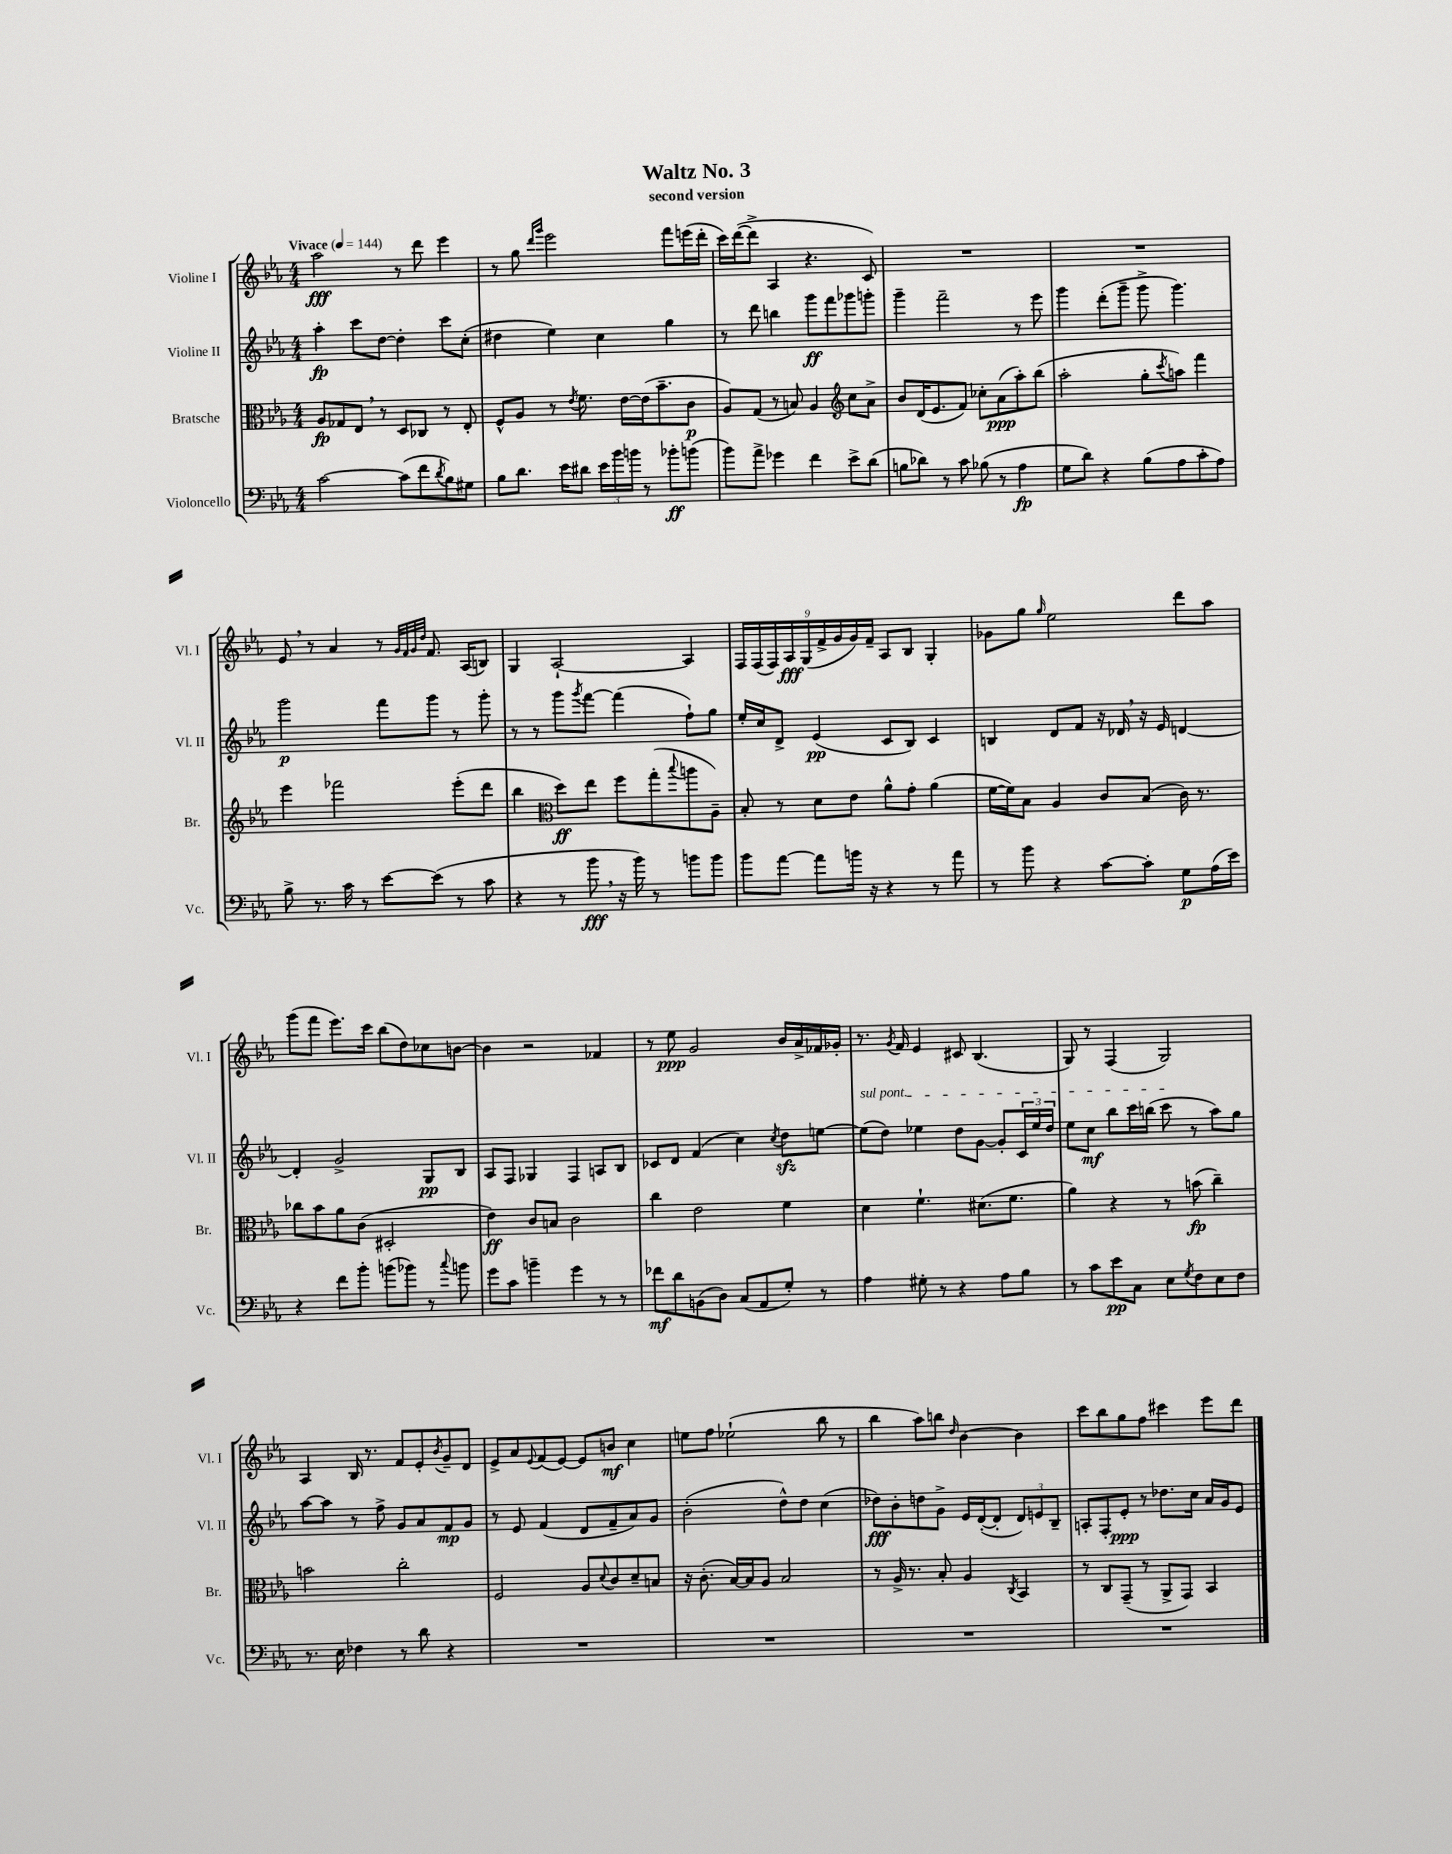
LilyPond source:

\header { title = "Waltz No. 3" subtitle = "second version" }
<<
\new StaffGroup <<
\new Staff = "s0" \with { instrumentName = "Violine I" shortInstrumentName = "Vl. I" } {
    \clef treble \key ees \major \numericTimeSignature \time 4/4 \tempo "Vivace" 4 = 144
    aes''2\fff r8 d'''8 ees'''4 |
    r8 g''8 \grace { d'''16 g'''16 } ees'''2 f'''8 e'''16( d'''16-. |
    c'''16) d'''16~( d'''8-> aes4 r4. c'8) |
    R1 |
    R1 |
    ees'8 \breathe r8 aes'4 r8 \grace { g'32 f'32 g'32 d''32 } f'8. aes16( b8) |
    g4 aes2~-! aes4 |
    \tuplet 9/8 { f16 f16( f16) aes16\fff g16( f'16-> g'16 g'16) f'16-- } aes8 bes8 g4-. |
    ges'8 g''8 \grace { g''16 } ees''2 d'''8 aes''8 |
    g'''8( f'''8 ees'''8.) c'''16 bes''8( d''8) ces''8 b'8~ |
    b'4 r2 fes'4 |
    r8 ees''8\ppp g'2 bes'16 aes'16-> fes'16 ges'16-. |
    r8. \acciaccatura { g'8 } f'16 ees'4 cis'8 bes4.( |
    g8) r8 f4( g2) |
    aes4 bes16 r8. f'8 ees'8-. \acciaccatura { bes'8 } g'8-- d'8 |
    ees'8-> aes'8 \appoggiatura { ees'8 } f'8( ees'8~) ees'8 b'8\mf c''4 |
    e''8 f''8 ees''2-!( bes''8 r8 |
    bes''4 aes''8) b''8 \grace { d''16 } bes'4~ bes'4 |
    c'''8 bes''8 g''8 f''8 cis'''4 ees'''8 d'''8 \bar "|." |
}
\new Staff = "s1" \with { instrumentName = "Violine II" shortInstrumentName = "Vl. II" } {
    \clef treble \key ees \major \numericTimeSignature \time 4/4
    aes''4-.\fp c'''8 d''8~ d''4-. c'''8 c''8-.( |
    dis''4 ees''4) c''4 g''4 |
    r8 d'''8 b''4 g'''8\ff f'''8 ges'''8 g'''8-. |
    g'''4-- f'''2-- r8 ees'''8 |
    g'''4 d'''8-.( g'''8-- g'''8-> g'''4.) |
    g'''2\p f'''8 g'''8 r8 g'''8-. |
    r8 r8 g'''8 \acciaccatura { g'''8 } f'''8~ f'''4( f''8-!) g''8 |
    ees''16-. c''16 d'8-> ees'4\pp( c'8 bes8) c'4 |
    b4 d'8 f'8 r16 des'16 \breathe r16 ees'16 d'4~ |
    d'4-. g'2-> g8\pp bes8 |
    aes8 f8 ges4 f4 a8 bes8 |
    ces'8 d'8 f'4( c''4) \acciaccatura { c''8 } d''8\sfz e''8~ |
    \once \override TextSpanner.bound-details.left.text = \markup { \italic "sul pont." } e''8\startTextSpan( d''8) ees''4 d''8 g'8~ g'8-. \tuplet 3/2 { c'16 ees''16 d''16 } |
    ees''8 c''8\mf bes''8 c'''16 b''16( c'''8\stopTextSpan r8 aes''8) g''8 |
    aes''8~ aes''8 r8 f''8-> g'8 aes'8 f'8\mp g'8 |
    r8 ees'8 f'4( d'8 f'8-- aes'8) g'8 |
    bes'2-.( d''8-^) d''8 c''4( |
    des''8\fff) bes'8-. d''8 g'8-> ees'16 d'16~-.( d'8-. \tuplet 3/2 { d'8) e'8 bes8-- } |
    a8-. f8-. ees'8-.\ppp r8 des''8. c''16 aes'16 g'16 ees'8 \bar "|." |
}
\new Staff = "s2" \with { instrumentName = "Bratsche" shortInstrumentName = "Br." } {
    \clef alto \key ees \major \numericTimeSignature \time 4/4
    aes8\fp ges8 ees8 \breathe r8 d8 ces8 r8 ees8-. |
    f8-^ aes8 r8 \acciaccatura { ees'8 } f'8. ees'16~ ees'16( bes'8.-- c'8\p |
    aes8) g8( r8 b8) aes4 \clef treble c''8 aes'8-> |
    bes'8 d'16( ees'8. f'8) ces''8-. aes'8\ppp( aes''8-.) bes''8( |
    aes''2-. g''8-. \acciaccatura { c'''8 } a''8) f'''4 |
    ees'''4 fes'''2 ees'''8-.( d'''8 |
    bes''4 \clef alto d''8\ff) ees''8 f''8 g''8-.( \appoggiatura { bes''8 } a''8 aes8--) |
    bes8-. r8 d'8 ees'8 aes'8-^ g'8-. aes'4( |
    f'16~ f'16) bes8 aes4 c'8 bes8( c'16) r8. |
    ces''8 bes'8 aes'8 c'8( dis2-. |
    ees'4\ff) c'8 b8 c'2 |
    c''4 ees'2 f'4 |
    d'4 f'4.-! dis'8.( f'8. |
    aes'4) r4 r8 b'8\fp( c''4--) |
    b'2 c''2-. |
    f2 aes8 \appoggiatura { d'8 } c'8 d'8-- b8 |
    r16 c'8.-.( bes16~) bes16 aes8 bes2 |
    r8 aes16-> r8. bes8-. aes4 \acciaccatura { c8 } bes,4 |
    r8 c8 g,8--( r8 aes,8-> g,8) bes,4 \bar "|." |
}
\new Staff = "s3" \with { instrumentName = "Violoncello" shortInstrumentName = "Vc." } {
    \clef bass \key ees \major \numericTimeSignature \time 4/4
    c'2~ c'8( f'8 \acciaccatura { d'8 } bes8) gis8 |
    bes8 d'8. ees'16 dis'8 \tuplet 3/2 { ees'16 bes'16 b'16 } r8 bes'8-.\ff b'8( |
    bes'8) aes'8-> ges'4 f'4 ees'8-> d'8( |
    b8 des'8) r8 c'8 bes8( r8 aes4\fp |
    g8 d'8) r4 bes8( aes8 c'8-. aes8) |
    bes8-> r8. c'16 r8 ees'8~ ees'8( r8 c'8 |
    r4 r8 bes'8\fff \breathe r16 bes'16) r8 b'8 b'8 |
    bes'8 aes'8~ aes'8 b'16 r16 r4 r8 aes'8 |
    r8 bes'8 r4 c'8~ c'8-. g8\p aes16( ees'16) |
    r4 f'8 bes'8-. b'8( bes'8) r8 \appoggiatura { c''8 } b'8 |
    g'8 c'8 b'4-- g'4 r8 r8 |
    fes'8\mf d'8 b,8( d8) c8( aes,8 g8-.) r8 |
    aes4 gis8-. r8 r4 aes8 bes8 |
    r8 c'8 ees'8\pp c8 ees8 \acciaccatura { g8 } f8 ees8 f8 |
    r8. ees16 fes4 r8 d'8 r4 |
    R1 |
    R1 |
    R1 |
    R1 \bar "|." |
}
>>
>>
\layout { \context { \Score \remove "Bar_number_engraver" } }
